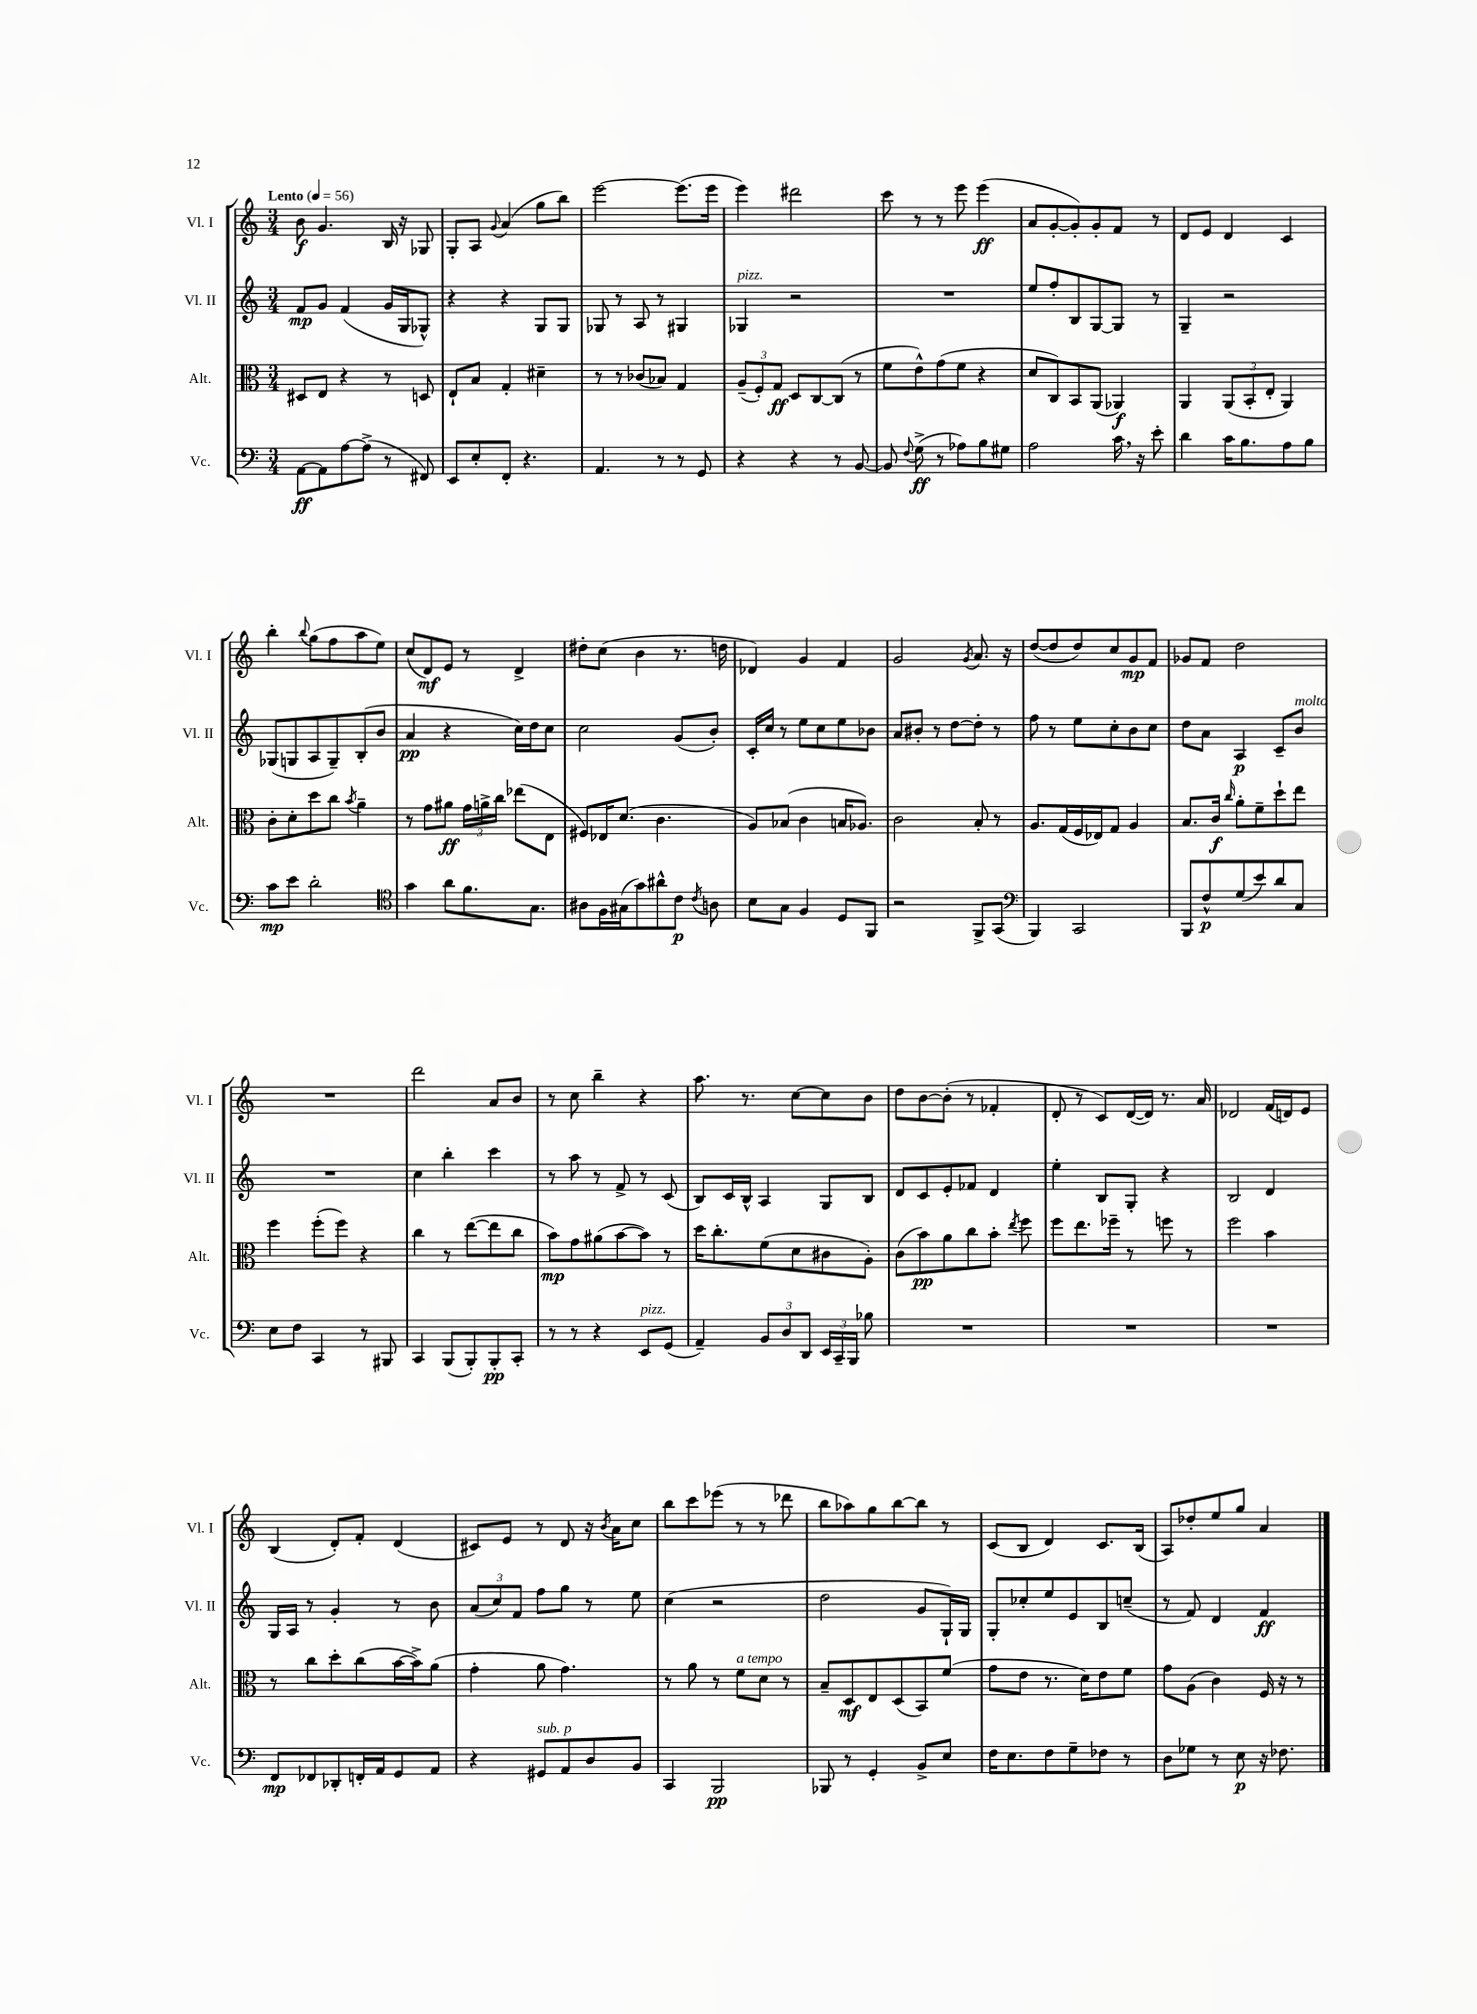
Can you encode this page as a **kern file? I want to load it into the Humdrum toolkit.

**kern	**dynam	**kern	**dynam	**kern	**dynam	**kern	**dynam
*part4	*part4	*part3	*part3	*part2	*part2	*part1	*part1
*staff4	*staff4	*staff3	*staff3	*staff2	*staff2	*staff1	*staff1
*I"Vc.	*	*I"Alt.	*	*I"Vl. II	*	*I"Vl. I	*
*I'Vc.	*	*I'Alt.	*	*I'Vl. II	*	*I'Vl. I	*
*clefF4	*	*clefC3	*	*clefG2	*	*clefG2	*
*k[]	*	*k[]	*	*k[]	*	*k[]	*
*M3/4	*	*M3/4	*	*M3/4	*	*M3/4	*
*MM56	*	*MM56	*	*MM56	*	*MM56	*
=1	=1	=1	=1	=1	=1	=1	=1
!	!	!	!	!	!	!LO:TX:a:B:t=Lento	!
[8AA\L	ff	8D#X/L	.	8f/L	mp	8b\	f
8AA\]	.	8E/J	.	8g/J	.	4.g/	.
[8A\	.	4r	.	(4f/	.	.	.
(8A^\J]	.	.	.	.	.	.	.
8r	.	8r	.	16g/LL	.	16B/	.
.	.	.	.	16G/J	.	16r	.
8FF#X/)	.	8Dn/	.	8G-X^^/J)	.	8G-X/	.
=2	=2	=2	=2	=2	=2	=2	=2
8EE/L	.	8E`/L	.	4r	.	8G'/L	.
8E'/	.	8B/J	.	.	.	8A/J	.
.	.	.	.	.	.	8qqg/	.
8FF'/J	.	4G'/	.	4r	.	(4a/	.
4.r	.	.	.	.	.	.	.
.	.	4d#X~\	.	8G/L	.	8gg\L	.
.	.	.	.	8G/J	.	8bb\J)	.
=3	=3	=3	=3	=3	=3	=3	=3
4.AA/	.	8r	.	8G-X/	.	[2eee\	.
.	.	8r	.	8r	.	.	.
.	.	(8c-X/L	.	8A/	.	.	.
8r	.	8B-X/J)	.	8r	.	.	.
8r	.	4G/	.	4G#X/	.	(8.eee\L]	.
8GG/	.	.	.	.	.	.	.
.	.	.	.	.	.	16eee\Jk	.
=4	=4	=4	=4	=4	=4	=4	=4
!	!	!	!	!LO:TX:a:i:t=pizz.	!	!	!
4r	.	(12A~/L	.	4G-X/	.	4eee\)	.
.	.	12F'/)	.	.	.	.	.
.	.	12G/J	ff	.	.	.	.
4r	.	8D/L	.	2r	.	2ddd#X\	.
.	.	[8C/	.	.	.	.	.
8r	.	(8C/J]	.	.	.	.	.
[8BB/	.	8r	.	.	.	.	.
=5	=5	=5	=5	=5	=5	=5	=5
8BB/]	.	8f\L	.	2.r	.	8ccc\	.
8qqF/	.	.	.	.	.	.	.
(8G^\	ff	8e^^\)	.	.	.	8r	.
8r	.	(8g\	.	.	.	8r	.
8A-X\L)	.	8f\J	.	.	.	8eee\	.
8B\	.	4r	.	.	.	(4eee\	ff
8G#X\J	.	.	.	.	.	.	.
=6	=6	=6	=6	=6	=6	=6	=6
2A\	.	8d/L	.	8ee/L	.	8a/L	.
.	.	8C/)	.	8ff'/	.	[8g'/	.
.	.	8BB/	.	8B/	.	8g'/])	.
.	.	(8AA/J	.	[8G/	.	8g'/	.
16c,\	.	4AA-X/)	f	8G/J]	.	8f/J	.
16r	.	.	.	.	.	.	.
8e'\	.	.	.	8r	.	8r	.
=7	=7	=7	=7	=7	=7	=7	=7
4d\	.	4AA/	.	4G~/	.	8d/L	.
.	.	.	.	.	.	8e/J	.
16c\KL	.	(12AA/L	.	2r	.	4d/	.
8.B\	.	.	.	.	.	.	.
.	.	12BB'/	.	.	.	.	.
.	.	12E'/J	.	.	.	.	.
8A\	.	4AA/)	.	.	.	4c/	.
8B\J	.	.	.	.	.	.	.
!!LO:LB:g=z
=8	=8	=8	=8	=8	=8	=8	=8
8c\L	mp	8c'\L	.	(8G-X/L	.	4bb'\	.
8e\J	.	8d'\	.	8Gn/	.	.	.
.	.	.	.	.	.	8qqbb/	.
2d'\	.	8dd\	.	8A/	.	(8gg\L	.
.	.	8cc\J	.	8G~/)	.	8ff\	.
.	.	8qb/	.	.	.	.	.
.	.	4a~\	.	(8B'/	.	8aa\	.
.	.	.	.	8b/J	.	8ee\J)	.
=9	=9	=9	=9	=9	=9	=9	=9
*clefC4	*	*	*	*	*	*	*
4g\	.	8r	.	4a/	pp	(8cc/L	.
.	.	8g\L	.	.	.	8d/)	mf
8a\L	.	8a#X\J	ff	4r	.	8e/J	.
8.f\	.	24g\LL	.	.	.	8r	.
.	.	24an^\	.	.	.	.	.
.	.	24cc\JJ	.	.	.	.	.
.	.	(8ee-X\L	.	16cc\LL)	.	4d^/	.
8.G\J	.	.	.	16dd\J	.	.	.
.	.	8E\J	.	8cc\J	.	.	.
=10	=10	=10	=10	=10	=10	=10	=10
8A#X\L	.	8F#X/L)	.	2cc\	.	8dd#X'\L	.
16F\L	.	16E-X/K	.	.	.	(8cc\J	.
(16G#X\J	.	(8.d/J	.	.	.	.	.
8g\)	.	.	.	.	.	4b\	.
8a#X^^\	.	4.c\	.	.	.	.	.
8c\J	p	.	.	(8g/L	.	8.r	.
8qc/	.	.	.	.	.	.	.
8An\	.	.	.	8b'/J)	.	.	.
.	.	.	.	.	.	16ddn\	.
=11	=11	=11	=11	=11	=11	=11	=11
8B\L	.	8A/L)	.	16c'/LL	.	4d-X/)	.
.	.	.	.	16cc/JJ	.	.	.
8G\J	.	(8B-X/J	.	8r	.	.	.
4F/	.	4c\	.	8ee\L	.	4g/	.
.	.	.	.	8cc\	.	.	.
8D/L	.	16Bn/KL	.	8ee\	.	4f/	.
.	.	8.A-X/J)	.	.	.	.	.
8FF/J	.	.	.	8b-X\J	.	.	.
=12	=12	=12	=12	=12	=12	=12	=12
2r	.	2c\	.	8a/L	.	2g/	.
.	.	.	.	8b#X'/J	.	.	.
.	.	.	.	8r	.	.	.
.	.	.	.	[8dd\L	.	.	.
.	.	.	.	.	.	8qg/	.
8FF^/L	.	8B'/	.	8dd'\J]	.	8.a/	.
(8GG/J	.	8r	.	8r	.	.	.
.	.	.	.	.	.	16r	.
=13	=13	=13	=13	=13	=13	=13	=13
*clefF4	*	*	*	*	*	*	*
4BBB/)	.	8.A/L	.	8ff\	.	([8dd/L	.
.	.	.	.	8r	.	8dd/]	.
.	.	(16G/L	.	.	.	.	.
2CC/	.	16F/	.	8ee\L	.	8dd/)	.
.	.	16E-X/J)	.	.	.	.	.
.	.	8G/J	.	8cc'\	.	8cc/	.
.	.	4A/	.	8b\	.	8g/	mp
.	.	.	.	8cc\J	.	8f/J	.
=14	=14	=14	=14	=14	=14	=14	=14
8BBB/L	.	8.B/L	.	8dd\L	.	8g-X/L	.
8F^^/	p	.	.	8a\J	.	8f/J	.
.	.	16c/Jk	f	.	.	.	.
.	.	16qqcc/	.	.	.	.	.
(8G/	.	8a'\L	.	4A/	p	2dd\	.
8e/)	.	8f~\	.	.	.	.	.
8d/	.	8dd`\	.	8c~/L	.	.	.
!	!	!	!	!LO:TX:a:i:t=molto	!	!	!
8C/J	.	8ee\J	.	8b/J	.	.	.
!!LO:LB:g=z
=15	=15	=15	=15	=15	=15	=15	=15
8E\L	.	4ff\	.	2.r	.	2.r	.
8F\J	.	.	.	.	.	.	.
4CC/	.	(8ff'\L	.	.	.	.	.
.	.	8ff\J)	.	.	.	.	.
8r	.	4r	.	.	.	.	.
8BBB#X/	.	.	.	.	.	.	.
=16	=16	=16	=16	=16	=16	=16	=16
4CC/	.	4cc\	.	4cc\	.	2ddd\	.
(8BBB/L	.	8r	.	4bb'\	.	.	.
8BBB'/)	.	([8ee\L	.	.	.	.	.
8BBB'/	pp	8ee\]	.	4ccc\	.	8a/L	.
8CC'/J	.	8cc\J	.	.	.	8b/J	.
=17	=17	=17	=17	=17	=17	=17	=17
8r	.	8b\L)	mp	8r	.	8r	.
8r	.	8g\	.	8aa\	.	8cc\	.
4r	.	(8a#X\	.	8r	.	4bb~\	.
.	.	[8b\	.	8f^/	.	.	.
!LO:TX:a:i:t=pizz.	!	!	!	!	!	!	!
8EE/L	.	8b\J])	.	8r	.	4r	.
(8GG/J	.	8r	.	(8c/	.	.	.
=18	=18	=18	=18	=18	=18	=18	=18
4AA~/)	.	16dd\KL	.	8B/L)	.	8.aa\	.
.	.	8.cc'\	.	.	.	.	.
.	.	.	.	16c/L	.	.	.
.	.	.	.	16B^^/JJ	.	8.r	.
12BB/L	.	(8f\	.	4A/	.	.	.
12D/	.	.	.	.	.	.	.
.	.	8d\	.	.	.	[8cc\L	.
12DD/J	.	.	.	.	.	.	.
24EE/LL	.	8c#X\	.	8G/L	.	8cc\]	.
24CC~/	.	.	.	.	.	.	.
24BBB/JJ	.	.	.	.	.	.	.
8B-X\	.	8A'\J)	.	8B/J	.	8b\J	.
=19	=19	=19	=19	=19	=19	=19	=19
2.r	.	(8c\L	.	8d/L	.	8dd\L	.
.	.	8b\)	pp	8c/	.	[8b\	.
.	.	8a\	.	8e'/	.	(8b'\J]	.
.	.	8cc\	.	8f-X/J	.	8r	.
.	.	8b'\J	.	4d/	.	4f-X'/	.
.	.	8qee/	.	.	.	.	.
.	.	8ff\	.	.	.	.	.
=20	=20	=20	=20	=20	=20	=20	=20
2.r	.	8ff\L	.	4ee'\	.	8d'/	.
.	.	8.ee\	.	.	.	8r	.
.	.	.	.	8B/L	.	8c/L)	.
.	.	16ff-X~\Jk	.	.	.	.	.
.	.	8r	.	8G'/J	.	([16d/L	.
.	.	.	.	.	.	16d/JJ])	.
.	.	8ffn\	.	4r	.	8.r	.
.	.	8r	.	.	.	.	.
.	.	.	.	.	.	16a/	.
=21	=21	=21	=21	=21	=21	=21	=21
2.r	.	2ff\	.	2B/	.	2d-X/	.
.	.	4b\	.	4d/	.	(16f/LL	.
.	.	.	.	.	.	16dn/J)	.
.	.	.	.	.	.	8e/J	.
!!LO:LB:g=z
=22	=22	=22	=22	=22	=22	=22	=22
8FF/L	mp	8r	.	16G/LL	.	(4B/	.
.	.	.	.	16A/JJ	.	.	.
8FF-X/	.	8cc\L	.	8r	.	.	.
8DD-X'/	.	8dd'\	.	4g'/	.	8d'/L)	.
16FFn'/L	.	(8cc\	.	.	.	8f'/J	.
16AA/J	.	.	.	.	.	.	.
8GG/	.	[16b\L	.	8r	.	(4d/	.
.	.	16b^\J])	.	.	.	.	.
8AA/J	.	(8a\J	.	8b\	.	.	.
=23	=23	=23	=23	=23	=23	=23	=23
4r	.	4g'\	.	(12a/L	.	8c#X/L)	.
.	.	.	.	12cc/)	.	.	.
.	.	.	.	.	.	8e/J	.
.	.	.	.	12f/J	.	.	.
!LO:TX:a:i:t=sub. p	!	!	!	!	!	!	!
8GG#X/L	.	8a\	.	8ff\L	.	8r	.
8AA/	.	4.g\)	.	8gg\J	.	8d/	.
8D/	.	.	.	8r	.	16r	.
.	.	.	.	.	.	8qb/	.
.	.	.	.	.	.	16a\KL	.
8BB/J	.	.	.	8ee\	.	8cc\J	.
=24	=24	=24	=24	=24	=24	=24	=24
4CC/	.	8r	.	(4cc\	.	8bb\L	.
.	.	8a\	.	.	.	8ccc\	.
2BBB/	pp	8r	.	2r	.	(8eee-X\J	.
!	!	!LO:TX:a:i:t=a tempo	!	!	!	!	!
.	.	8f\L	.	.	.	8r	.
.	.	8d\J	.	.	.	8r	.
.	.	8r	.	.	.	8ddd-X\	.
=25	=25	=25	=25	=25	=25	=25	=25
8BBB-X/	.	8B~/L	.	2dd\	.	8bb\L	.
8r	.	8D/	mf	.	.	8aa-X\)	.
4GG'/	.	8E/	.	.	.	8gg\	.
.	.	(8D/	.	.	.	[8bb\	.
8BB^/L	.	8BB/)	.	8g/L	.	8bb\J]	.
8E/J	.	(8f/J	.	16G`/L)	.	8r	.
.	.	.	.	16G/JJ	.	.	.
=26	=26	=26	=26	=26	=26	=26	=26
16F\KL	.	8g\L	.	8G'/L	.	(8c/L	.
8.E\	.	.	.	.	.	.	.
.	.	8e\J	.	8cc-X'/	.	8B/J	.
8F\	.	8.r	.	8ee/	.	4d/)	.
8G~\	.	.	.	8e/	.	.	.
.	.	16d\KL)	.	.	.	.	.
8F-X\J	.	8e\	.	8B/	.	8.c/L	.
8r	.	8f\J	.	(8ccn~/J	.	.	.
.	.	.	.	.	.	(16B/Jk	.
=27	=27	=27	=27	=27	=27	=27	=27
8D\L	.	8g\L	.	8r	.	8A/L)	.
8G-X\J	.	(8A\J	.	8f/)	.	8dd-X'/	.
8r	.	4c\)	.	4d/	.	8ee/	.
8E\	p	.	.	.	.	8gg/J	.
16r	.	16F/	.	4f/	ff	4a/	.
8.F-X\	.	16r	.	.	.	.	.
.	.	8r	.	.	.	.	.
==	==	==	==	==	==	==	==
*-	*-	*-	*-	*-	*-	*-	*-
